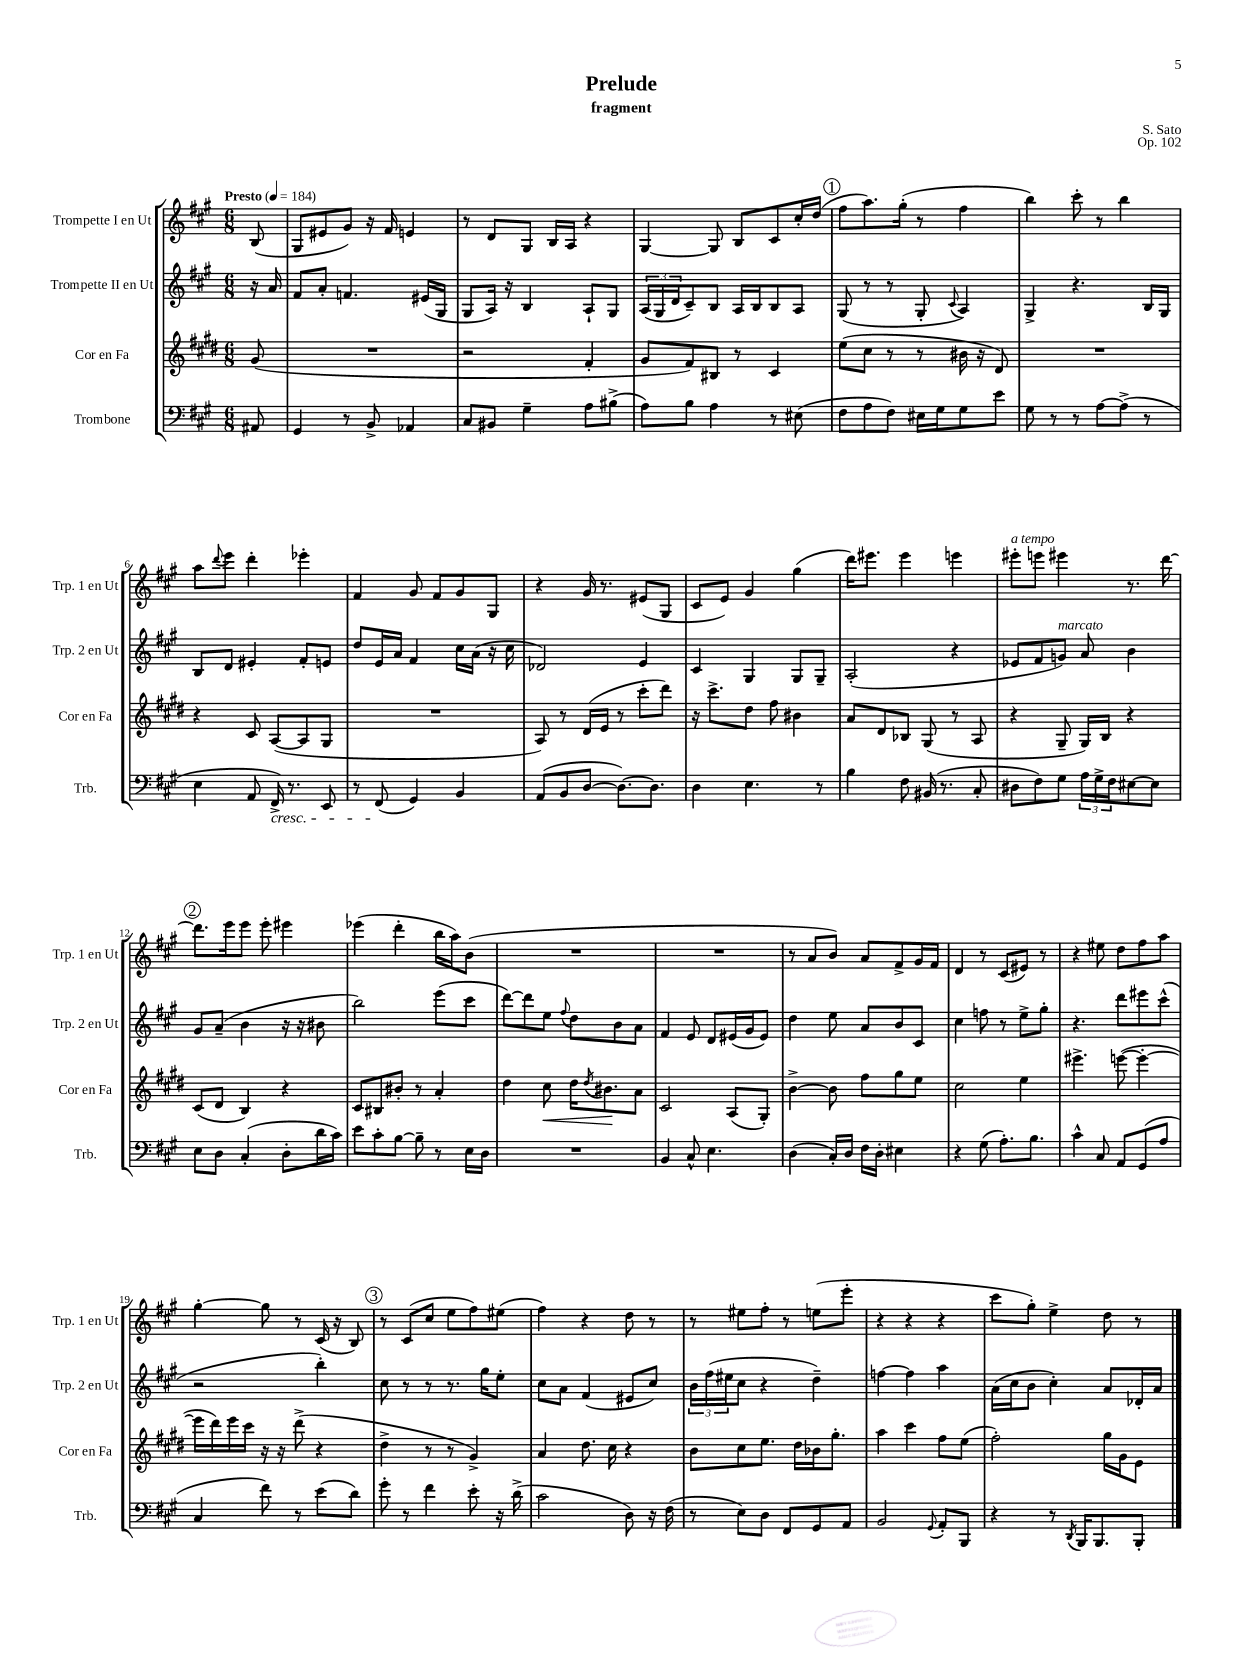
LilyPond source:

\header { title = "Prelude" composer = "S. Sato" subtitle = "fragment" opus = "Op. 102" }
<<
\new StaffGroup <<
\new Staff = "s0" \with { instrumentName = "Trompette I en Ut" shortInstrumentName = "Trp. 1 en Ut" } {
    \clef treble \key a \major \numericTimeSignature \time 6/8 \partial 8 \tempo "Presto" 4 = 184
    b8( |
    gis8 eis'8 gis'8) r16 fis'16 e'4 |
    r8 d'8 gis8 b16 a16 r4 |
    gis4~ gis8 b8 cis'8 cis''16-. d''16( |
    \mark \markup { \circle "1" } fis''8 a''8.) gis''16-.( r8 fis''4 |
    b''4) cis'''8-. r8 b''4 |
    a''8 \appoggiatura { d'''8 } e'''8 d'''4-. ees'''4-. |
    fis'4 gis'8 fis'8 gis'8 gis8 |
    r4 gis'16 r8. eis'8( gis8 |
    cis'8 e'8) gis'4 gis''4( |
    d'''16) eis'''8. eis'''4 e'''4 |
    eis'''8-.^\markup { \italic "a tempo" } e'''8 eis'''4 r8. d'''16~ |
    \mark \markup { \circle "2" } d'''8. e'''16 e'''8 e'''8-. eis'''4 |
    ees'''4( d'''4-. b''16 a''16) b'8( |
    R2. |
    R2. |
    r8 a'8 b'8) a'8 fis'8-> gis'16 fis'16 |
    d'4 r8 cis'8( eis'8) r8 |
    r4 eis''8 d''8 fis''8 a''8 |
    gis''4~-. gis''8 r8 cis'16( r16 b8) |
    \mark \markup { \circle "3" } r8 cis'8( cis''8 e''8 fis''8) eis''8( |
    fis''4) r4 d''8 r8 |
    r8 eis''8 fis''8-. r8 e''8( e'''8-. |
    r4 r4 r4 |
    cis'''8 gis''8-.) e''4-> d''8 r8 \bar "|." |
}
\new Staff = "s1" \with { instrumentName = "Trompette II en Ut" shortInstrumentName = "Trp. 2 en Ut" } {
    \clef treble \key a \major \numericTimeSignature \time 6/8 \partial 8
    r16 a'16 |
    fis'8 a'8-. f'4. eis'16( gis16 |
    gis8 a16) r16 b4 a8-! gis8 |
    \tuplet 3/2 { a16( gis16 d'16 } cis'8--) b8 a16 b16 b8 a8 |
    \mark \markup { \circle "1" } gis8( r8 r8 gis8-. \appoggiatura { cis'8 } a4) |
    gis4-> r4. b16 gis16 |
    b8 d'8 eis'4-. fis'8-. e'8 |
    d''8 e'16 a'16 fis'4 cis''16 a'16( r16 cis''16 |
    des'2) e'4 |
    cis'4 gis4 gis8 gis8-- |
    a2-.( r4 |
    ees'8 fis'8 g'8^\markup { \italic "marcato" }) a'8 b'4 |
    \mark \markup { \circle "2" } gis'8 a'8--( b'4 r16 r16 bis'8 |
    b''2) e'''8( cis'''8 |
    d'''8~) d'''8 e''8 \appoggiatura { fis''8 } d''8 b'8 a'8 |
    fis'4 e'8 d'8 eis'16( gis'16 eis'8) |
    d''4 e''8 a'8 b'8 cis'8 |
    cis''4 f''8 r8 e''8-> gis''8-. |
    r4. d'''8 eis'''8 cis'''8-^( |
    r2 b''4-.) |
    \mark \markup { \circle "3" } cis''8 r8 r8 r8. gis''16 e''8-. |
    cis''8 a'8 fis'4( eis'8 cis''8) |
    \tuplet 3/2 { b'16 fis''16( eis''16 } cis''8 r4 d''4--) |
    f''4~ f''4 a''4 |
    a'16( cis''16 b'8 cis''4-.) a'8 des'16-. a'16 \bar "|." |
}
\new Staff = "s2" \with { instrumentName = "Cor en Fa" shortInstrumentName = "Cor en Fa" } {
    \clef treble \key e \major \numericTimeSignature \time 6/8 \partial 8
    gis'8( |
    R2. |
    r2 fis'4-. |
    gis'8 fis'8) bis8 r8 cis'4 |
    \mark \markup { \circle "1" } e''8( cis''8 r8 r8 bis'16 r16 dis'8) |
    R2. |
    r4 cis'8 a8~( a8 gis8 |
    R2. |
    a8) r8 dis'16( e'16 r8 cis'''8-. dis'''8) |
    r16 cis'''8.-> dis''8 fis''8 bis'4 |
    a'8 dis'8 bes8 gis8( r8 a8 |
    r4 gis8-- gis16) b16 r4 |
    \mark \markup { \circle "2" } cis'8( dis'8 b4) r4 |
    cis'8 bis8 bis'8-. r8 a'4-. |
    dis''4 cis''8\< dis''16 \acciaccatura { dis''8 } bis'8.\! a'8 |
    cis'2 a8( gis8-.) |
    b'4~-> b'8 fis''8 gis''8 e''8 |
    cis''2 e''4 |
    eis'''4.-> e'''8~( e'''4~-. |
    e'''16 dis'''16) e'''16 cis'''16 r16 r16 dis'''8->( r4 |
    \mark \markup { \circle "3" } dis''4-> r8 r8 gis'4->) |
    a'4 dis''8. cis''16 r4 |
    b'8 cis''8 e''8. dis''16 bes'16 gis''8.-. |
    a''4 cis'''4 fis''8 e''8( |
    fis''2-.) gis''16 gis'16 e'8 \bar "|." |
}
\new Staff = "s3" \with { instrumentName = "Trombone" shortInstrumentName = "Trb." } {
    \clef bass \key a \major \numericTimeSignature \time 6/8 \partial 8
    ais,8 |
    gis,4 r8 b,8-> aes,4 |
    cis8 bis,8 gis4-- a8 bis8->( |
    a8) b8 a4 r8 eis8( |
    \mark \markup { \circle "1" } fis8 a8 fis8) eis16 gis16 gis8 e'8 |
    gis8 r8 r8 a8~ a8->( r8 |
    e4 a,8 fis,16->\cresc) r8. e,8 |
    r8 fis,8\!( gis,4) b,4 |
    a,8( b,8 d8~ d8.~) d8. |
    d4 e4. r8 |
    b4 fis8 bis,16( r8. cis8-. |
    dis8 fis8) gis8 \tuplet 3/2 { a16 gis16-> fis16 } eis8~ eis8 |
    \mark \markup { \circle "2" } e8 d8 cis4-.( d8-. d'16 cis'16) |
    e'8 cis'8-. b8~ b8-- r8 e16 d16 |
    R2. |
    b,4 cis8-^ e4. |
    d4( cis16-.) d16 fis16 d16-. eis4 |
    r4 gis8( a8.-.) b8. |
    cis'4-^ cis8 a,8 gis,8( a8 |
    cis4 fis'8) r8 e'8( d'8) |
    \mark \markup { \circle "3" } gis'8-. r8 fis'4 e'8-. r16 d'16->( |
    cis'2 d8) r16 fis16( |
    r8 e8) d8 fis,8 gis,8 a,8 |
    b,2 \appoggiatura { gis,8 } a,8-. b,,8 |
    r4 r8 \acciaccatura { d,8 } b,,16 b,,8. b,,8-. \bar "|." |
}
>>
>>
